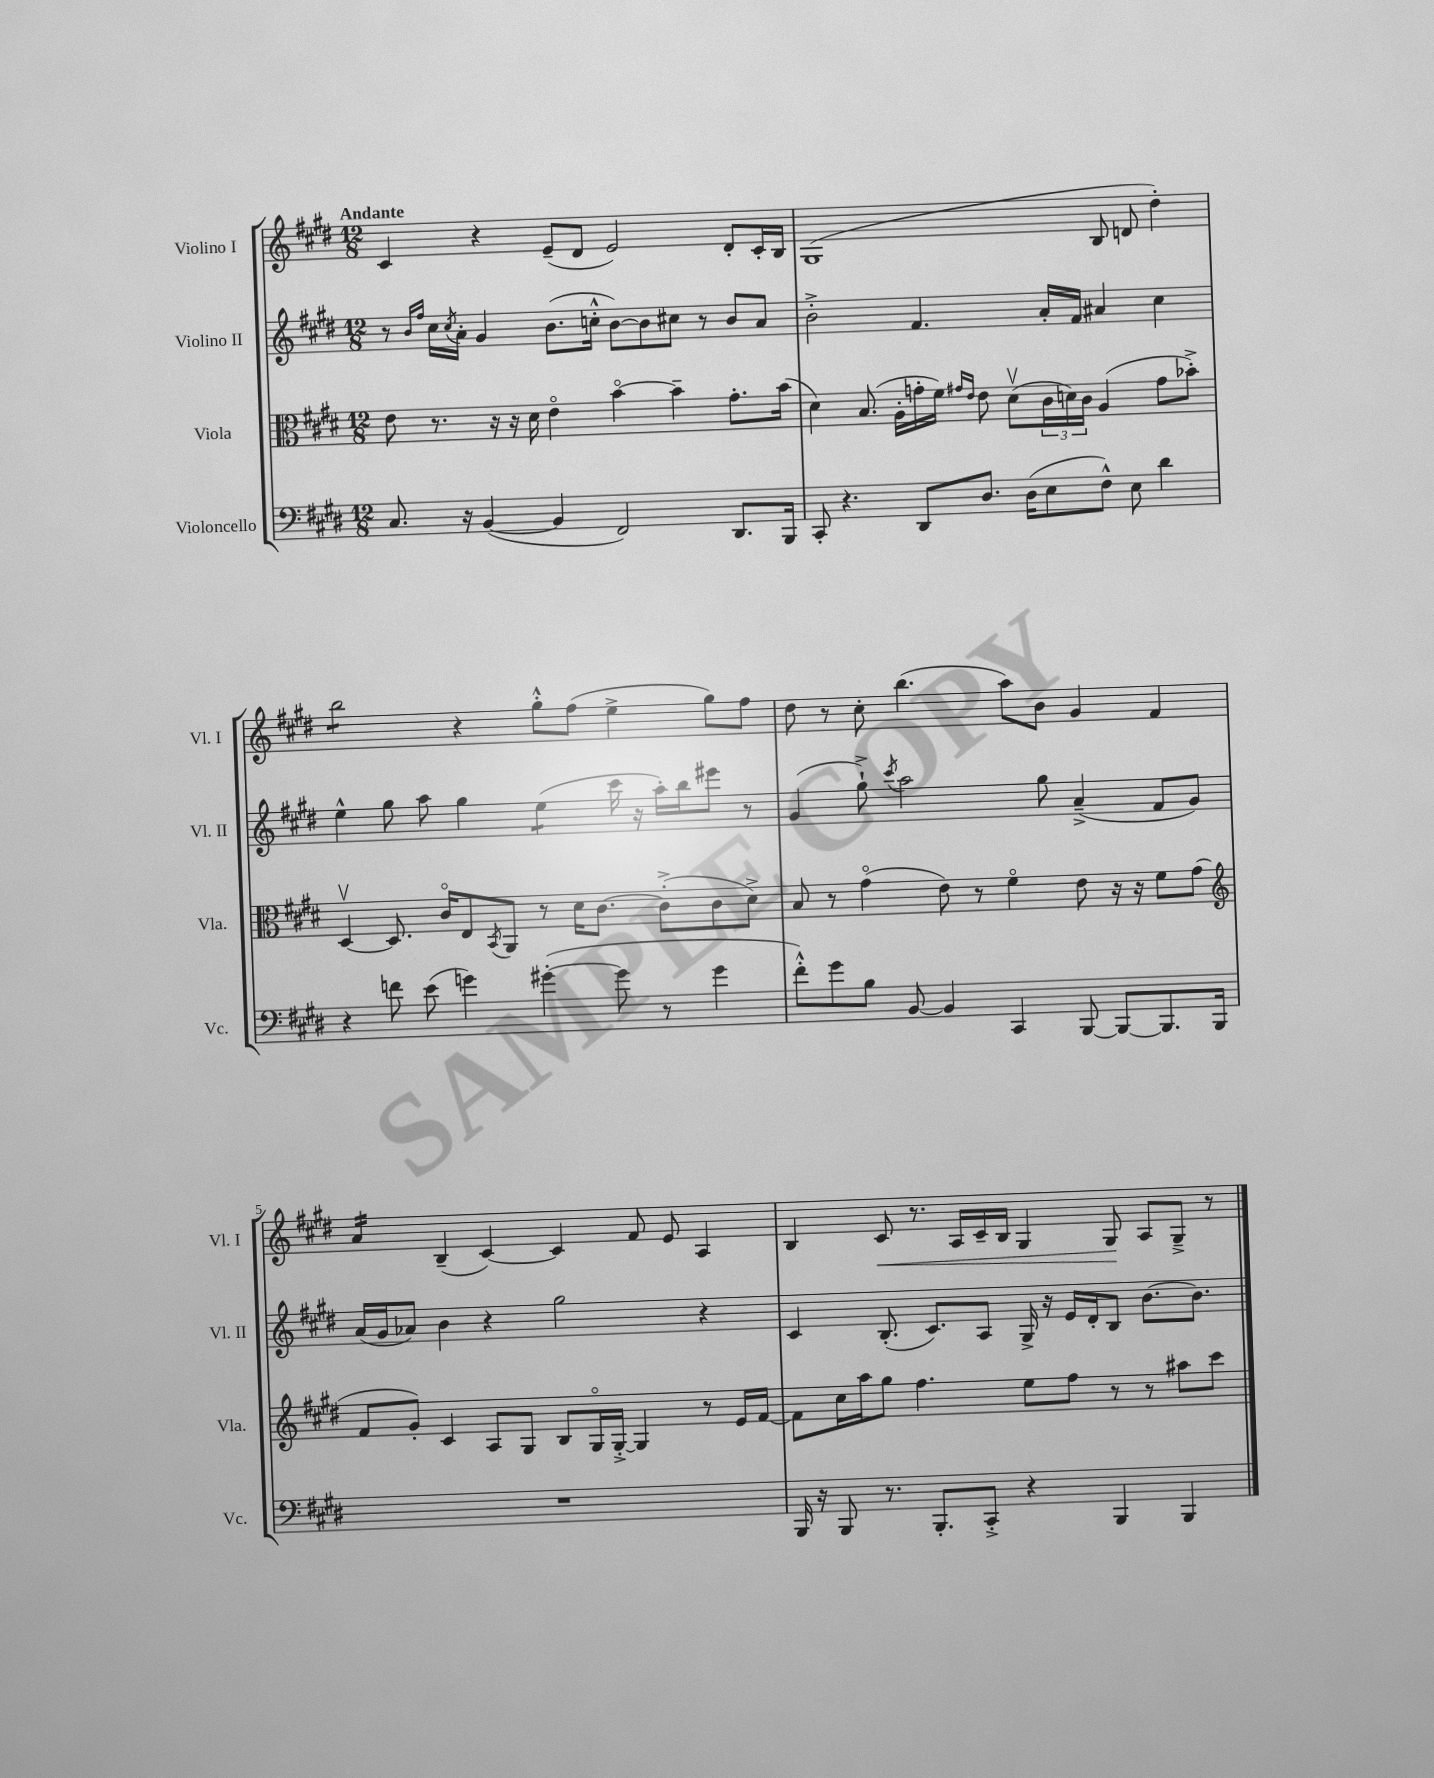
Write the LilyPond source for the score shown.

<<
\new StaffGroup <<
\new Staff = "s0" \with { instrumentName = "Violino I" shortInstrumentName = "Vl. I" } {
    \clef treble \key e \major \numericTimeSignature \time 12/8 \tempo "Andante"
    cis'4 r4 e'8--( dis'8 e'2) dis'8-. cis'16-. b16 |
    gis1( b8 d'8 dis''4-.) |
    b''2:8 r4 gis''8-.-^ fis''8( e''4-> gis''8) fis''8 |
    dis''8 r8 cis''8-. b''4.( a''8) b'8 gis'4 fis'4 |
    a'4:16 b4--( cis'4~) cis'4 fis'8 e'8 a4 |
    b4 cis'8\< r8. a16 cis'16-- b16 gis4 gis8\! a8 gis8---> r8 \bar "|." |
}
\new Staff = "s1" \with { instrumentName = "Violino II" shortInstrumentName = "Vl. II" } {
    \clef treble \key e \major \numericTimeSignature \time 12/8
    r8 \grace { b'16 fis''16 } cis''16 \acciaccatura { cis''8 } a'16-. gis'4 b'8.( c''16-.-^ b'8~) b'8 cis''8 r8 b'8 a'8 |
    b'2-.-> fis'4. a'16-. fis'16 ais'4 cis''4 |
    e''4-^ gis''8 a''8 gis''4 e''4:8( cis'''16 r16 a''16-.) b''16 eis'''8 r8 |
    gis'4( gis''8-!->) \acciaccatura { cis'''8 } a''2 gis''8 a'4--->( fis'8 gis'8) |
    a'16( gis'16 aes'8) b'4 r4 gis''2 r4 |
    cis'4 b8.-.( cis'8.) a8 gis16-> r16 e'16 dis'16-. b8 b'8.~ b'8. \bar "|." |
}
\new Staff = "s2" \with { instrumentName = "Viola" shortInstrumentName = "Vla." } {
    \clef alto \key e \major \numericTimeSignature \time 12/8
    e'8 r8. r16 r16 dis'16 e'4\flageolet b'4~\flageolet b'4-- gis'8.-. b'16( |
    dis'4) b8.( a16-. g'16-. fis'16) \grace { gis'16 e'16 } e'8 dis'8\upbow( \tuplet 3/2 { cis'16 d'16) cis'16 } a4( gis'8 bes'8-.->) |
    dis4~\upbow dis8. cis'16\flageolet e8 \acciaccatura { b,8 } a,8 r8 dis'16 cis'8.~ cis'8-.->( cis'8 dis'8->) |
    b8 r8 gis'4\flageolet( e'8) r8 fis'4\flageolet e'8 r16 r16 fis'8 gis'8( |
    \clef treble fis'8 gis'8-.) cis'4 a8 gis8 b8 gis16\flageolet gis16~-.-> gis4 r8 e'16 fis'16~ |
    fis'8 cis''16 a''16 gis''8 fis''4. e''8 fis''8 r8 r8 ais''8 cis'''8 \bar "|." |
}
\new Staff = "s3" \with { instrumentName = "Violoncello" shortInstrumentName = "Vc." } {
    \clef bass \key e \major \numericTimeSignature \time 12/8
    cis8. r16 b,4~( b,4 fis,2) dis,8. b,,16 |
    cis,8-. r4. dis,8 dis8. dis16( e8 fis8-^) e8 dis'4 |
    r4 f'8 e'8( g'4) gis'4~-.( gis'8 r8 gis'4 |
    fis'8-.-^) gis'8 b8 b,8~ b,4 cis,4 b,,8~ b,,8~ b,,8. b,,16 |
    R1. |
    b,,16 r16 b,,8 r8. b,,8.-. cis,8-.-> r4 b,,4 b,,4 \bar "|." |
}
>>
>>
\layout { \context { \Score \override BarNumber.break-visibility = ##(#f #t #t) barNumberVisibility = #(every-nth-bar-number-visible 5) } }
